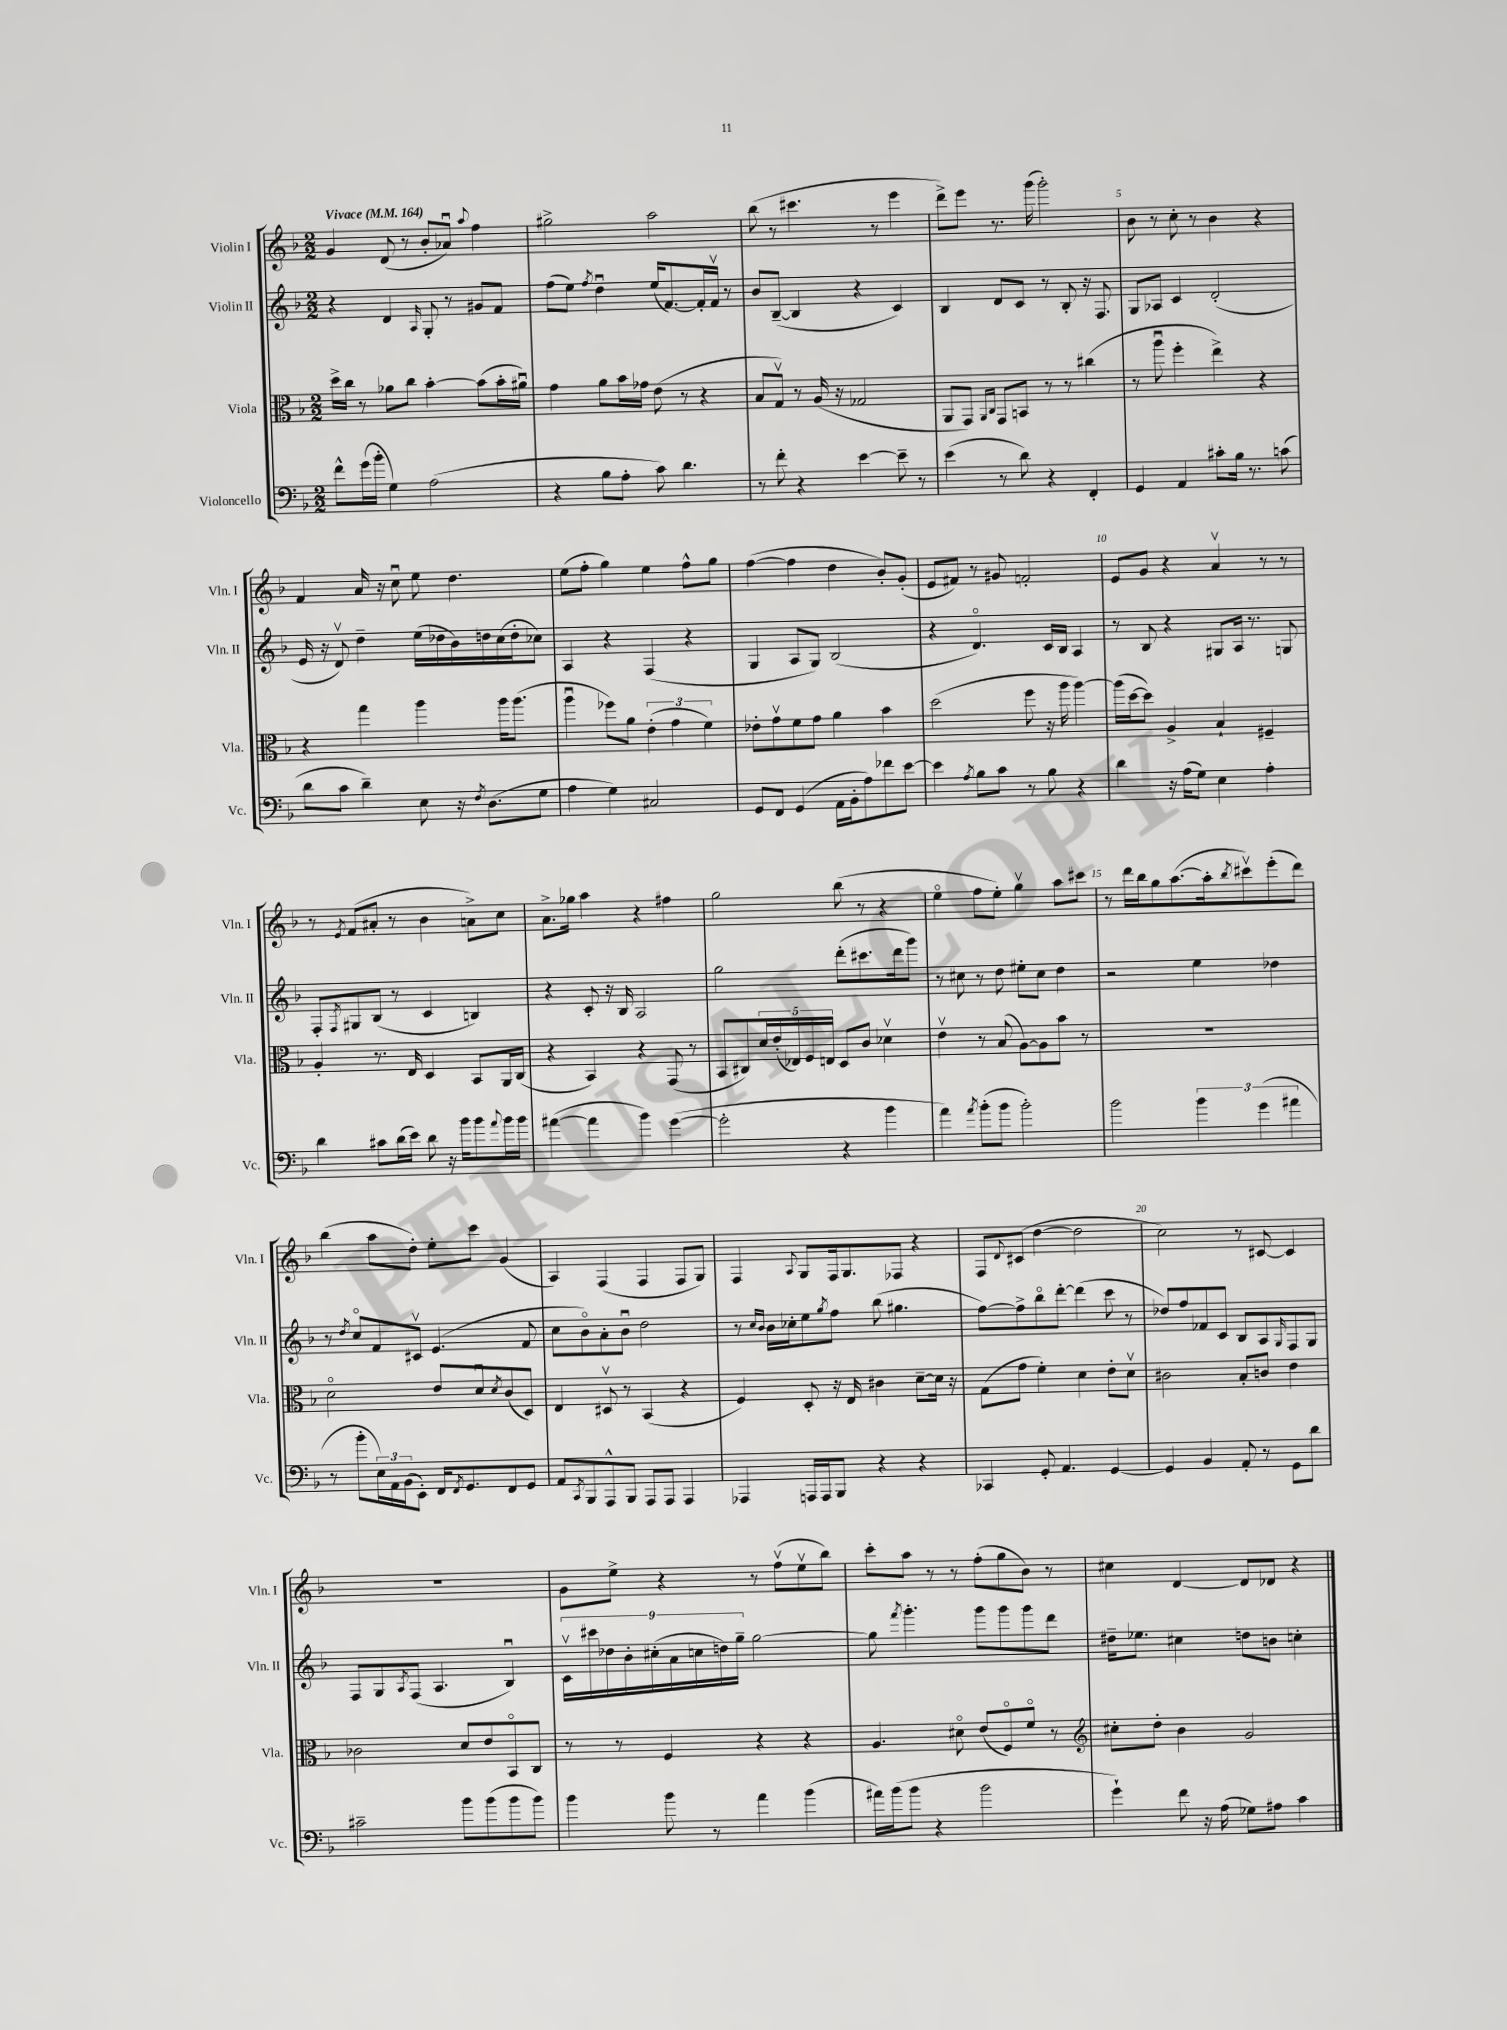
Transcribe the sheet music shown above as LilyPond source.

<<
\new StaffGroup <<
\new Staff = "s0" \with { instrumentName = "Violin I" shortInstrumentName = "Vln. I" } {
    \clef treble \key f \major \numericTimeSignature \time 2/2 \tempo "Vivace" 4 = 164
    g'4 d'8( r8 bes'8-. aes'8\downbow) \appoggiatura { a''8 } f''4 |
    gis''2-> a''2 |
    bes''8( r8 cis'''4. r8 e'''4 |
    d'''8->) e'''8 r8. g'''16( g'''2-.) |
    bes'8 r8 c''8-. r8 bes'4 r4 |
    f'4 a'16 r16 c''8\downbow e''8 d''4. |
    e''8( f''8-. g''4) e''4 f''8-^ g''8 |
    f''4~( f''4 d''4 bes'8-.) g'8-.( |
    e'8 fis'8) r8 gis'8 f'2-. |
    e'8 g'8 r4 a'4\upbow r8 r8 |
    r8 \acciaccatura { e'8 } f'8( ais'8-. r8 bes'4 a'8->) c''8 |
    a'8.-> ges''16 a''4 r4 fis''4 |
    g''2 bes''8( r8 r4 |
    e''4\flageolet f''8 e''8-.) g''4\upbow a''8 cis'''8 |
    r8 d'''16 bes''16 g''8 a''8.~( a''16-. \acciaccatura { bes''8 } cis'''8\upbow) e'''8-.( d'''8) |
    bes''4( a''8 d''8-.) e''8-. c'''8 g'4( |
    a4) f4( f4 f8 g8) |
    f4 \appoggiatura { a8 } g8 f16 g8. fes8 r4 |
    f8 \appoggiatura { d'8 } cis'8( d''4~ d''2 |
    c''2) r8 cis'8~ cis'4 |
    R1 |
    g'8 e''8-> r4 r8 f''8\upbow( e''8\upbow bes''8) |
    c'''8-. a''8 r8 r8 f''8-.( g''8 bes'8) r8 |
    cis''4 d'4~ d'8 des'8 r4 \bar "|." |
}
\new Staff = "s1" \with { instrumentName = "Violin II" shortInstrumentName = "Vln. II" } {
    \clef treble \key f \major \numericTimeSignature \time 2/2
    r4 d'4 \grace { a16 } g8-. r8 gis'8 f'8 |
    f''8( e''8) \acciaccatura { f''8 } d''4\downbow e''16( f'8.~) f'16-. f'16\upbow r8 |
    bes'8 bes8~--( bes4 r4 c'4) |
    bes4 d'8 c'8 r8 bes8-. r16 f8. |
    g8 aes8 c'4 d'2-.( |
    e'16 r16 d'8\upbow) d''4-- e''16( des''16 bes'16) d''16 c''16( d''16-. ces''8) |
    a4 r4 f4( r4 |
    g4 a8 g8) bes2( |
    r4 d'4.\flageolet) c'16 bes16 a4 |
    r8 bes8 r4 gis8 a16 r8. g8 |
    f8-. \acciaccatura { f8 } gis8 bes8( r8 c'4 b4) |
    r4 c'8-. r16 bes16 a2 |
    g''2 d'''8-.( cis'''8. d'''16 g'''8) |
    r8 cis''8 r8 d''8 eis''8-. cis''8 d''4 |
    r2 e''4 des''4 |
    r8 \acciaccatura { d''8 } c''8\flageolet f'8 cis'8\upbow e'4.( f'8 |
    c''8 bes'8\flageolet) a'8-. bes'8\downbow d''2 |
    r8 \grace { c''16 bes'16 } bes'16 ces''16-. e''8 \acciaccatura { g''8 } f''8 bes''8( gis''4. |
    f''8~) f''8-> bes''8\flageolet d'''8~-. d'''4( c'''8 r8 |
    des''8) f''8 fes'8 c'8 bes8 a8 \grace { g16 } f8 g8 |
    f8 g8 \acciaccatura { a8 } f8( a4. bes4\downbow) |
    \tuplet 9/8 { c'16\upbow cis'''16 des''16 bes'16-. cis''16-.( a'16 c''16 d''16) g''16-- } g''2~ |
    g''8 \acciaccatura { f'''8 } g'''4.-. g'''8 g'''8 g'''8 d'''8 |
    dis''16-- ees''8. cis''4 d''8 b'8 c''4-. \bar "|." |
}
\new Staff = "s2" \with { instrumentName = "Viola" shortInstrumentName = "Vla." } {
    \clef alto \key f \major \numericTimeSignature \time 2/2
    d''16-> c''16 r8 aes'8 c''8 bes'4~-. bes'8( bes'16-. ais'16\downbow) |
    g'4 a'8 bes'16 ges'16 e'8( r8 r4 |
    bes8 g8\upbow) r8 a16( r16 ges2 |
    a,8 g,8) \grace { a,16 c16 } g,8 b,8 r8 r8 cis''4( |
    r8 a''8\downbow f''4-. e''4->) r4 |
    r4 g''4 a''4 a''16 a''8.( |
    a''4\downbow fes''8) a'8 \tuplet 3/2 { e'4-.( g'4 f'4) } |
    ees'8-. g'8\upbow f'8 g'8 a'4 bes'4 |
    d''2( f''8 r16 a''16 a''4~) |
    a''16( d''16~ d''8) a4-> bes4-! fis4-- |
    a4-. r8. e16 d4 bes,8 a,16 c16( |
    r4 bes,4) r4 g,8( r8 |
    bes,8 cis8) \tuplet 5/4 { d'16 e'16-.( ees16) f16 e16 } d8 c'8 des'4\upbow |
    e'4\upbow r8 bes8( a8~) a8 bes'8 r8 |
    R1 |
    d'2\flageolet e'8 d'8\downbow \acciaccatura { d'8 } c'8( d8) |
    e4 dis8\upbow r8 bes,4( r4 |
    f4) d8-. r16 e16 cis'4 d'8~-- d'16 r16 |
    g8( g'8 f'4-.) d'4 e'8-. d'8\upbow |
    cis'2 bes8-. c'8 e'4 |
    ces'2 d'8 e'8 bes,8\flageolet c8 |
    r8 r8 f4 r4 r4 |
    a4. dis'8\flageolet e'8( f8\flageolet) f'8\flageolet r8 |
    \clef treble cis''8-. d''8-. bes'4 g'2 \bar "|." |
}
\new Staff = "s3" \with { instrumentName = "Violoncello" shortInstrumentName = "Vc." } {
    \clef bass \key f \major \numericTimeSignature \time 2/2
    f'8-^ g'16( bes'16-. g4) a2( |
    r4 bes8 a8-. c'8) d'4. |
    r8 f'8-. r4 e'4~ e'8-- r8 |
    e'4( r8 d'8) r4 f,4-. |
    g,4 a,4 cis'8-. bes16 r8. c'8( |
    d'8 c'8 d'4--) e8 r16 \acciaccatura { f8 } d8.( g8 |
    a4 g4) cis2 |
    g,8 f,8 g,4( a,16 bes,16-. a8) fes'8 e'8~ |
    e'4 \acciaccatura { a8 } bes8 c'8 r8 bes8 r4 |
    d'4 r16 a16( g8) e4 a4-. |
    d'4 cis'8 d'16( e'16) d'8 r16 bes'16 bes'8 \appoggiatura { a'8 } bes'16 bes'16 |
    ais'4~( ais'4 bes'4) g'4~( |
    g'2-. r4 bes'4 |
    a'4) \acciaccatura { a'8 } bes'8-.( bes'8 bes'2-.) |
    bes'2 \tuplet 3/2 { bes'4 g'4( ais'4 } |
    r8 bes'8-. \tuplet 3/2 { e16) a,16 bes,16( } e,8-.) f,16 \acciaccatura { f,8 } g,8. f,8 g,8 |
    a,8 \acciaccatura { c,8 } bes,,8 a,,8-^ bes,,8 a,,8 a,,8 a,,4 |
    aes,,4 a,,16 a,,16 bes,,8 r4 r4 |
    ces,4 g,8-. a,4. g,4~ |
    g,4 bes,4 a,8-. r8 g,8 d'8 |
    cis'2-- bes'8 bes'8( bes'8 bes'8) |
    bes'4 bes'8 r8 a'4 bes'4( |
    ais'16) bes'16( bes'8 r4 bes'2 |
    g'4-!) f'8 r16 a16( ges8) ais8 c'4 \bar "|." |
}
>>
>>
\layout { \context { \Score \override BarNumber.break-visibility = ##(#f #t #t) barNumberVisibility = #(every-nth-bar-number-visible 5) } }
